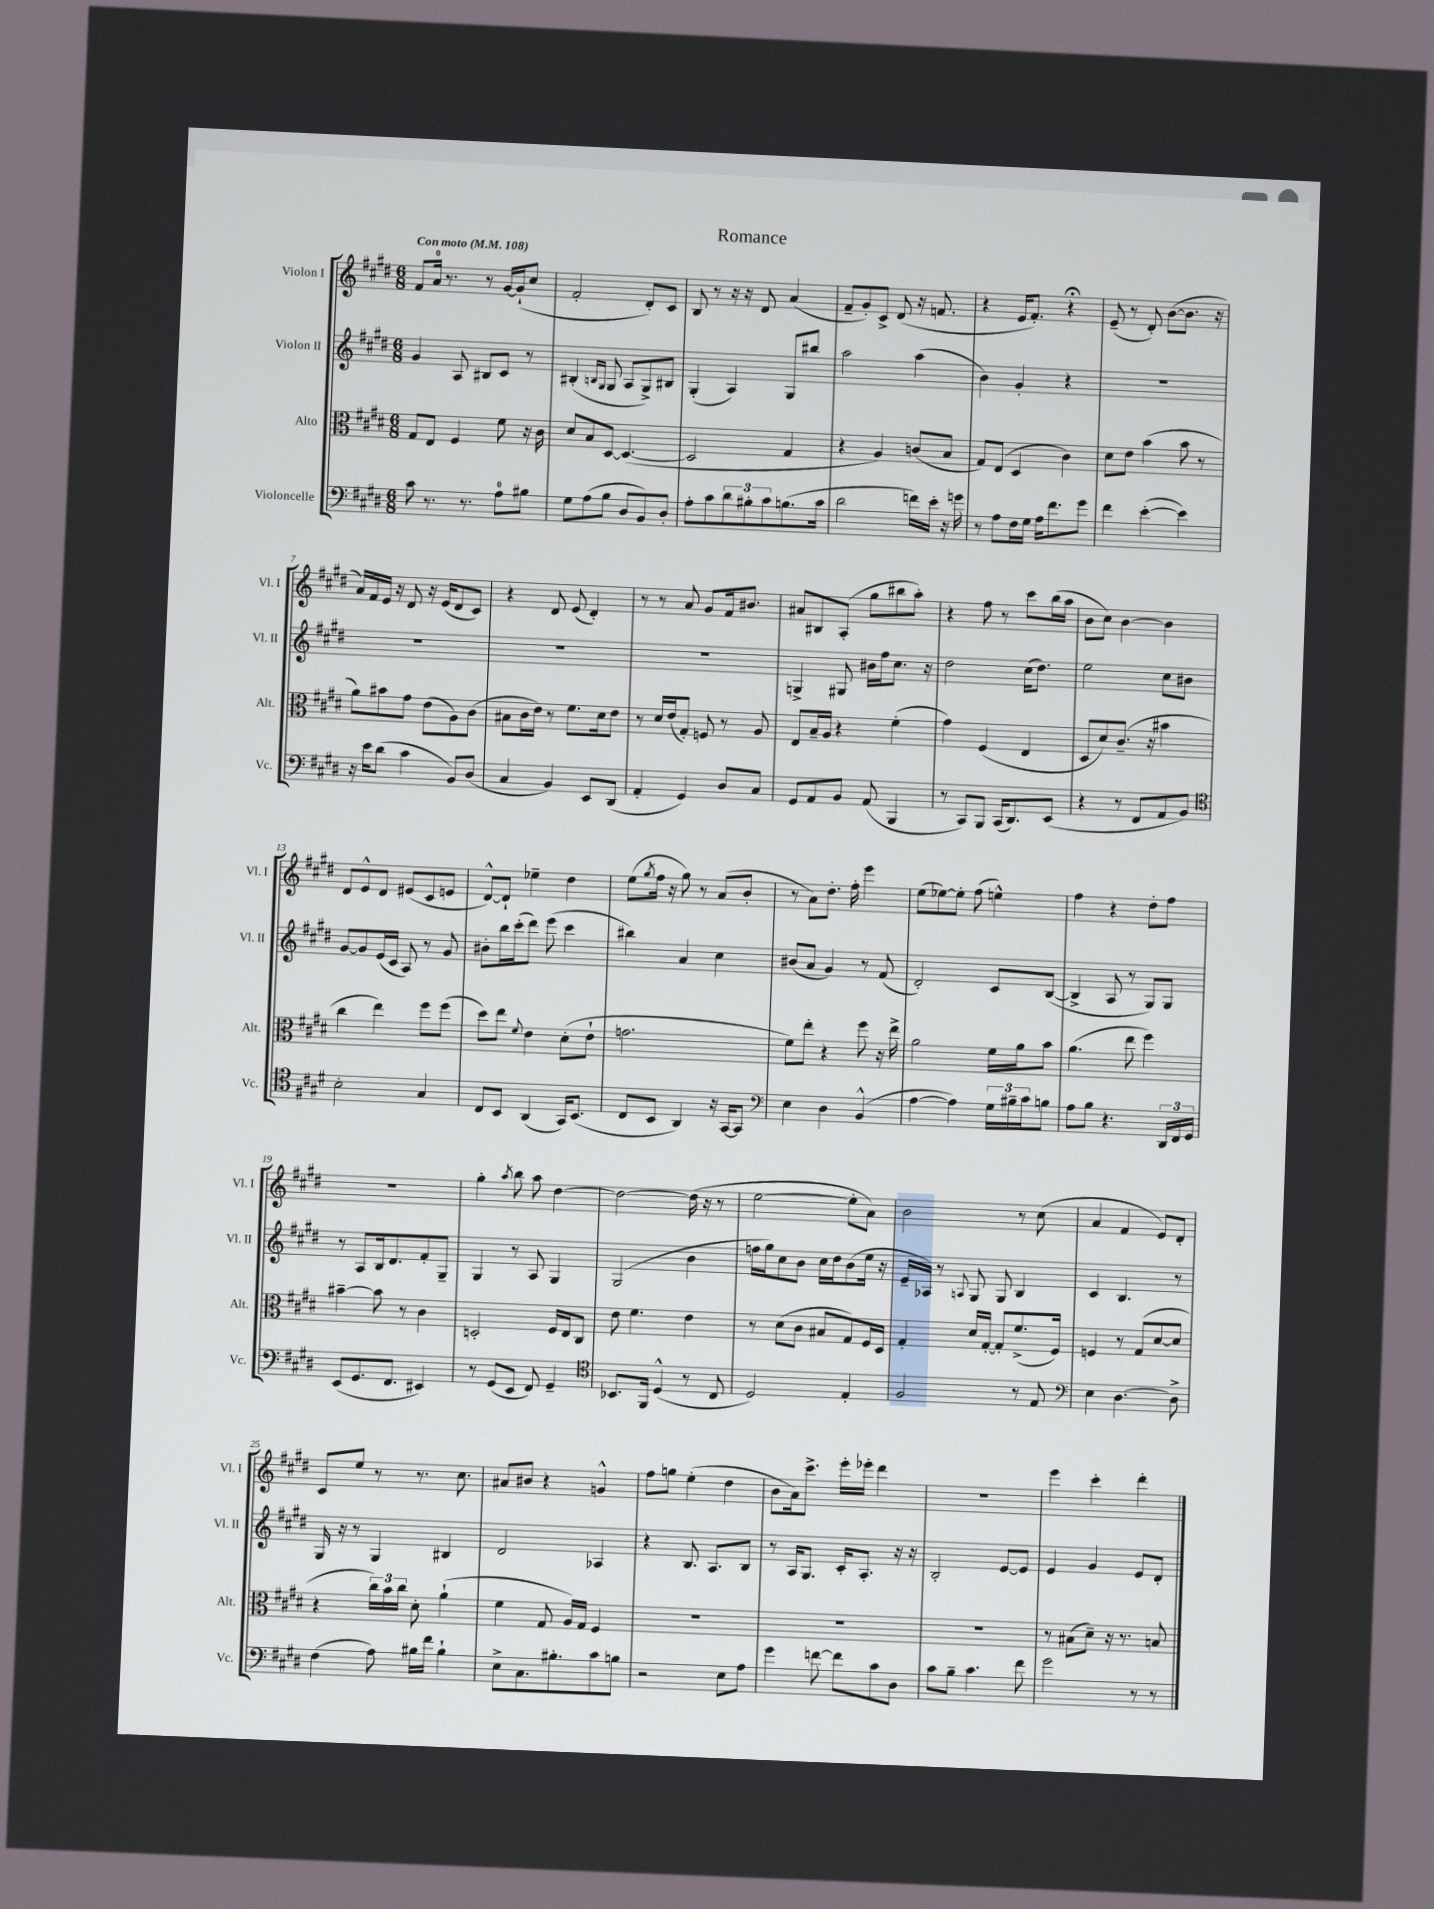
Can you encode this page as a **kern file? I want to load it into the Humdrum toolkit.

**kern	**kern	**kern	**kern
*staff4	*staff3	*staff2	*staff1
*clefF4	*clefC3	*clefG2	*clefG2
*k[f#c#g#d#]	*k[f#c#g#d#]	*k[f#c#g#d#]	*k[f#c#g#d#]
*M6/8	*M6/8	*M6/8	*M6/8
*MM108	*MM108	*MM108	*MM108
8c#	8G#	4g#	8f#
8.r	8E	.	16a
.	.	.	8.r
.	4F#	8A	.
8.r	.	.	.
.	.	8B#	8r
8A	8f#	8c#	[16g#
.	.	.	(16g#`]
8B#	16r	8r	8cc#
.	16c#	.	.
=	=	=	=
8G#	8d#	(4B#'	2f#'
(8A	8B	.	.
.	.	16qqB	.
.	.	16qqG#	.
8B	[8D#	8G#	.
8D#	(4.D#_	8A	.
8BB)	.	8G#^)	8d#')
8D#'	.	8B#	8c#
=	=	=	=
8A'	2D#]	(4G#'	8B
8c#	.	.	8r
12d#	.	4A)	16r
.	.	.	16r
12B#'	.	.	.
.	.	.	8d#
12c#	.	.	.
(8.B	4G#	8G#	(4a
.	.	8bb#	.
16c#	.	.	.
=	=	=	=
2d#	4r	2aa	8f#~
.	.	.	8g#')
.	4A)	.	8c#^
.	.	.	(8d#
16f)	(8c	(4aa	16r
16e'	.	.	8.f
16r	8B	.	.
16g	.	.	.
=	=	=	=
8r	8G#)	4b)	4r
8A	(8E	.	.
16F#	4D#	4g#'	16e
16G#	.	.	8.f#')
16A	.	.	.
8.f#	.	.	.
.	4c#)	4r	4r;
8g#	.	.	.
=	=	=	=
4f#	8d#	2.r	(8e~
.	8e	.	8r
([4e'	(4b	.	8d#')
.	.	.	([8b
4e])	8b	.	8.b]
.	8r	.	.
.	.	.	16r
=	=	=	=
16r	8a)	2.r	16a)
16e	.	.	16f#
(8d#	8b#	.	16e
.	.	.	16r
4c#	8g#	.	8d#
.	(8e	.	16r
.	.	.	(16e
8BB)	8A)	.	8d#
(8D#	(8c#	.	8c#)
=	=	=	=
4C#	8B#	2.r	4r
.	16c#	.	.
.	16e)	.	.
4BB)	8r	.	8d#
.	8.f#	.	(8e
8EE	.	.	4d#')
.	16d#	.	.
(8DD#	8e	.	.
=	=	=	=
4AA'	8r	2.r	8r
.	16d#	.	8r
.	(16e	.	.
4GG#)	8G#')	.	8a
.	8F	.	8g#
8D#	8r	.	16f#
.	.	.	8.b#
8C#	8A	.	.
=	=	=	=
8GG#	8E	4G^	8a#
8AA	16B~	.	8B#
.	16A	.	.
8BB	4r	8G#	(8A'
(8AA	.	16b#	8gg#
.	.	16ff#	.
4BBB	(4f#'	8.cc#	8bb#
.	.	.	8aa')
.	.	16r	.
=	=	=	=
8r	4g#)	2dd#	4r
8CC#)	.	.	.
8BBB	(4F#	.	8ff#
(16CC#	.	.	8r
8.DD#)	.	.	.
.	4E	(16cc#	8ccc#
.	.	8.dd#)	.
(8EE	.	.	(16bb
.	.	.	16aa
=	=	=	=
4r	8D#	2ee	8b
.	8d#)	.	8cc#)
8r	(8.c#~	.	[4b
8FF#	.	.	.
.	16r	.	.
8AA	4b#	8cc#	4b]
8BB)	.	8b#	.
=	=	=	=
*clefC4	*	*	*
2B'	4cc#	[8g#	8d#
.	.	8g#]	8e^^
.	4ee)	(16e	8d#
.	.	16c#	.
.	.	8A)	(8e#
4G#	8ff#	8r	8c#
.	(8ff#	8g#	8e
=	=	=	=
8C#	8dd#)	8b#'	[8d#^^)
8BB	8ee	16bb	8d#`]
.	.	(16ccc#'	.
.	8qqf#	.	.
(4AA	4e	8ddd#)	4ee-~
.	.	(8eee	.
16GG#)	(8d#'	4ccc#	4dd#
(8.BB	.	.	.
.	8e`	.	.
=	=	=	=
8C#	2.g	4bb#)	(8ee
.	.	.	8qgg#
8BB	.	.	16ff#
.	.	.	16r
4AA)	.	4a	8gg#)
.	.	.	8r
16r	.	4cc#	(8a
[16GG#	.	.	.
8GG#]	.	.	8b'
=	=	=	=
*clefF4	*	*	*
4E	8f#)	(8b#	8r
.	8ee'	8a	8a)
4D#	4r	4g#)	8.dd#'
.	.	.	16ff#'
(4BB^^	8ff#	8r	4eee
.	16r	(8f#	.
.	16ee^	.	.
=	=	=	=
[4A	2a	2d#')	(8ee
.	.	.	[8ee-)
4A])	.	.	8ee-']
.	.	.	(8ff#
24G#	16f#	8c#	4ee^^)
24B#~	.	.	.
.	16a	.	.
24c#	.	.	.
8B	8b	([8B	.
=	=	=	=
8A	(4.a	4B^]	4ff#
8B	.	.	.
4.r	.	8A	4r
.	8ee	8r	.
.	4ff#)	8G#)	8dd#'
24DD#	.	8G#	8ff#
24FF#	.	.	.
24GG#	.	.	.
=	=	=	=
(8EE	[4b#~	8r	2.r
8.GG#	.	8A	.
.	8b#]	16B	.
8.FF#	.	8.d#	.
.	8r	.	.
4EE#)	4c#	8f#'	.
.	.	8G#~	.
=	=	=	=
8r	2D'	4G#	4gg#'
(8GG#	.	.	.
.	.	.	8qaa
8EE	.	8r	8bb
8FF#)	.	8A	8aa
4GG#~	16F#	4G#	[4dd#
.	16E	.	.
.	8C#	.	.
=	=	=	=
*clefC4	*	*	*
8.BB-	8e	(2G#	2dd#_
.	4.f#	.	.
16FF#	.	.	.
(4D#^^	.	.	.
8r	4e	4b	(16dd#]
.	.	.	16r
8C#	.	.	8r
=	=	=	=
2D#)	8r	16ff	[2ee
.	.	16gg#)	.
.	(8d#	8cc#	.
.	8c#	8b	.
.	8B#	16cc#	.
.	.	16dd#	.
4E'	8G#)	(8b	8ee']
.	16F#	16ee	8a)
.	16D#	16r	.
=	=	=	=
2F#	4G#'	16e~	2b
.	.	16A-)	.
.	.	8r	.
.	.	8qqA	.
.	16d#	8G#	.
.	[16G#'	.	.
.	8G#']	8G#	.
8r	(8.f#^	4B	8r
8E	.	.	(8cc#
.	16F#)	.	.
=	=	=	=
*clefF4	*	*	*
4E	4F	4c#	4a
[4.D#	8r	4.B	4f#
.	(8G#	.	.
.	[8d#	.	8e)
8D#^]	8d#]	8r	8d#'
=	=	=	=
(4F#	4r	16G#	8c#
.	.	16r	.
.	.	8r	8ee
8A)	24cc#)	4G#	8r
.	24b	.	.
.	24cc#	.	.
16B#	8d#'	.	8.r
16f#	.	.	.
4B#`	(4a`	4B#	.
.	.	.	8.cc#
=	=	=	=
8E^	4f#	2d#	8a#
8.C#	.	.	8b#
.	8G#	.	4r
8.B#'	.	.	.
.	16A)	.	.
.	16G#	.	.
8c#	4F#	4A-	4g^^
8B	.	.	.
=	=	=	=
2r	2.r	4r	8ff#
.	.	.	8gg
.	.	8.B	(4ee'
.	.	8.A	.
8E	.	.	4dd#
8A	.	8B	.
=	=	=	=
4g#	2.r	8r	8b
.	.	16A	16a)
.	.	8.G#	8.ccc#^
[8f	.	.	.
8f]	.	16c#'	16eee'
.	.	8.A'	16eee-'
8c#	.	.	4ddd#
8D#	.	16r	.
.	.	16r	.
=	=	=	=
8c#	2.r	2B'	2.r
8B~	.	.	.
4.c#	.	.	.
.	.	[8e	.
8f#	.	8e]	.
=	=	=	=
2g#	8r	4e	4eee
.	(8B#	.	.
.	8d#~)	4g#	4ccc#'
.	16r	.	.
.	8.r	.	.
8r	.	8e	4ddd#'
8r	8B	8d#'	.
==	==	==	==
*-	*-	*-	*-
